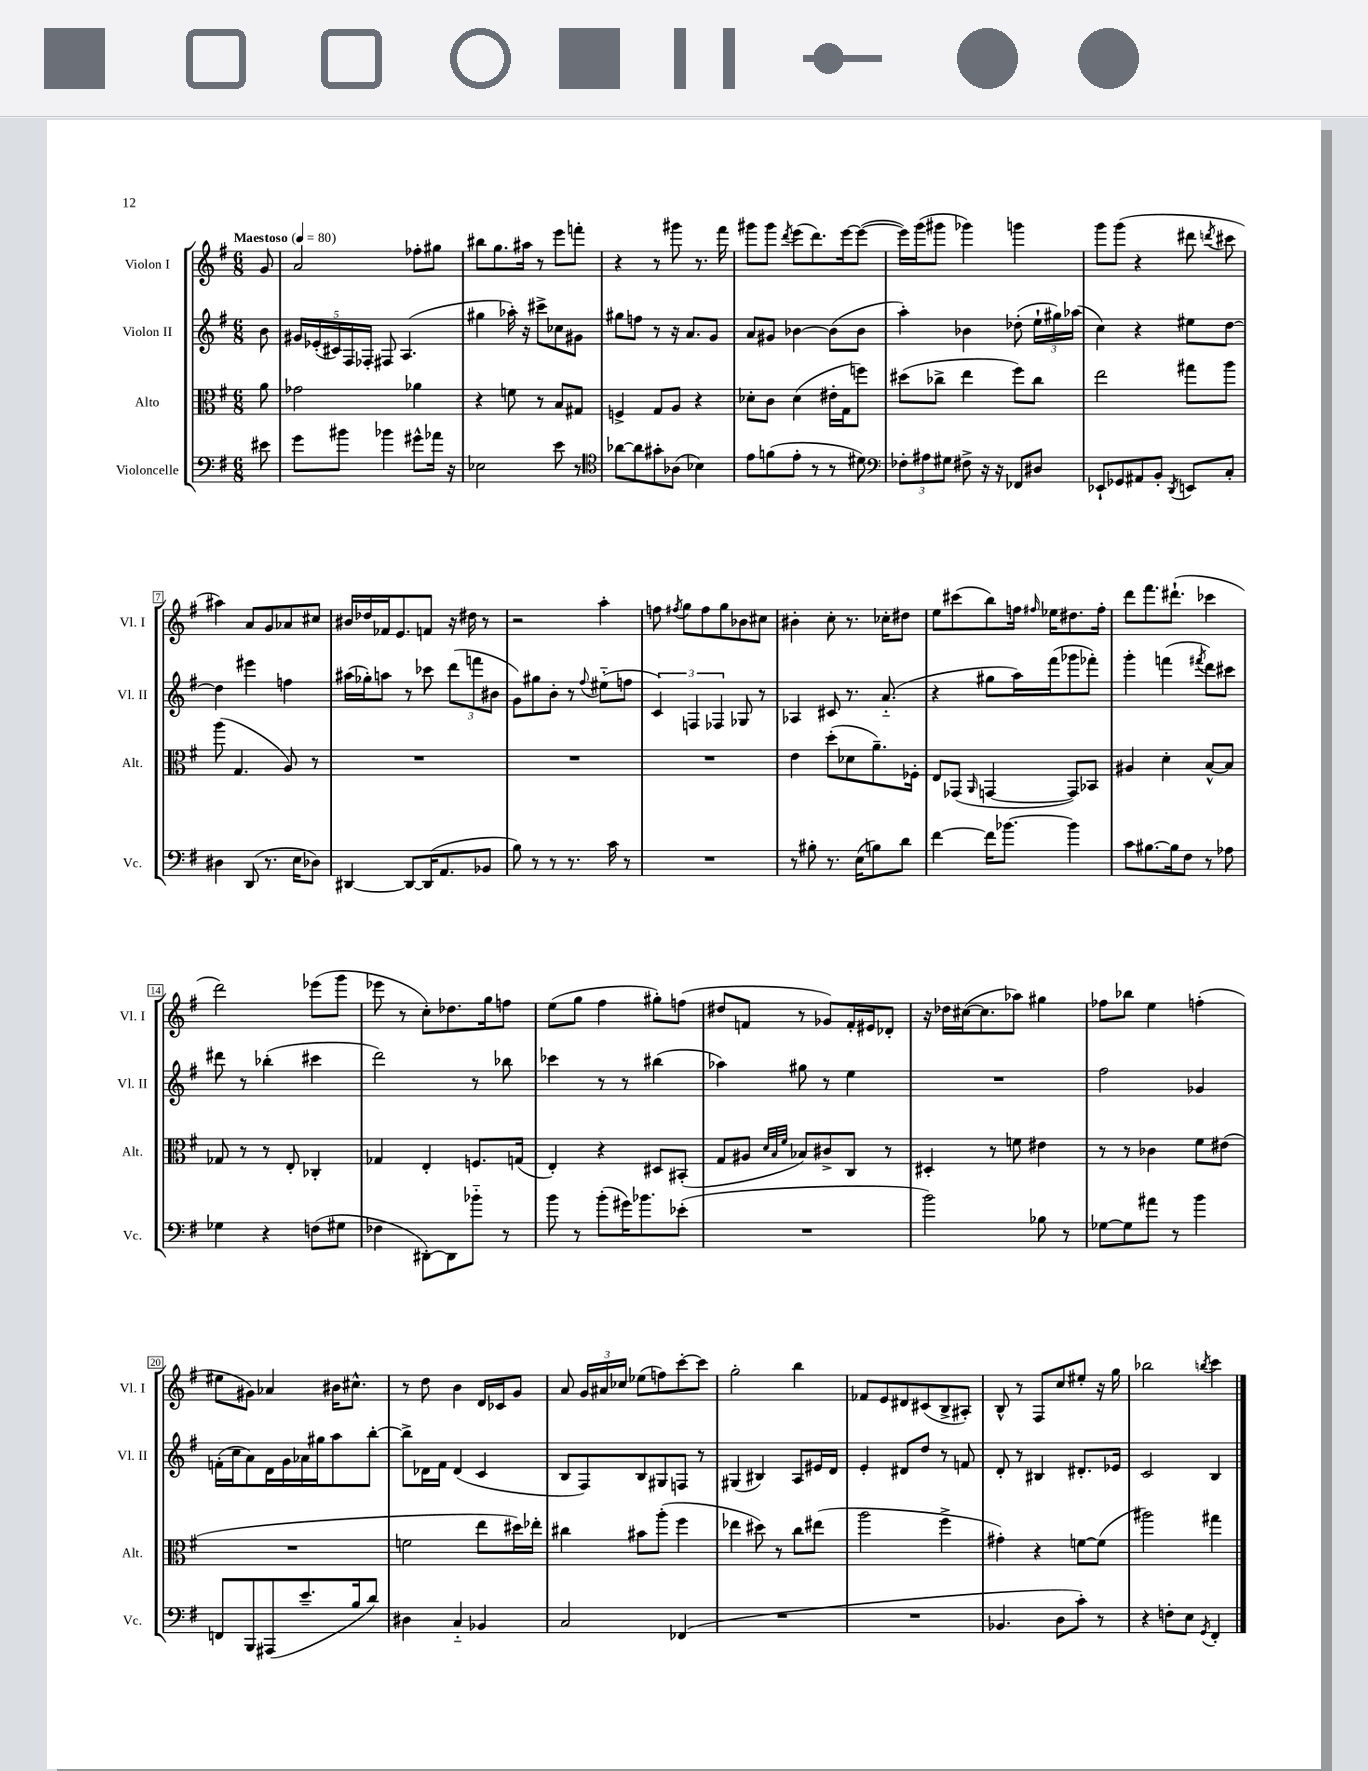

**kern	**kern	**kern	**kern
*staff4	*staff3	*staff2	*staff1
*clefF4	*clefC3	*clefG2	*clefG2
*k[f#]	*k[f#]	*k[f#]	*k[f#]
*M6/8	*M6/8	*M6/8	*M6/8
*MM80	*MM80	*MM80	*MM80
8e#	8a	8b	8g
=	=	=	=
8g	2g-	20g#	2a
.	.	(20e-'	.
.	.	20c#)	.
8b#	.	.	.
.	.	20F#	.
.	.	20F-'	.
4b-	.	8F#	.
.	.	(4.A	.
8g#^^	4a-	.	8ff-'
16a-	.	.	8gg#
16r	.	.	.
=	=	=	=
2E-	4r	4gg#	8bb#
.	.	.	8.gg
.	8f	16aa-')	.
.	.	16r	16aa#
.	8r	8ccc#^	8r
8e	8B	8cc-	8eee
8r	8G#	8g#	8fff'
=	=	=	=
*clefC4	*	*	*
[8a-	4F^	8gg#	4r
8a-]	.	8ff	.
8g#'	8G	8r	8r
(8A-	8A	16r	8ggg#
.	.	8.a	.
4B-)	4r	.	8.r
.	.	8g	.
.	.	.	16fff#
=	=	=	=
8e	8d-'	8a	8ggg#
(8f	8c	8g#	8ggg#
.	.	.	8qddd
8e'	(4d-	[4b-	(8eee
8r	.	.	8.ddd)
8r	16e#'	(8b-]	.
.	16G	.	[16eee
8d#)	8ff)	8b-	(8eee_
=	=	=	=
*clefF4	*	*	*
12F-'	(8dd#	4aa')	16eee])
.	.	.	(16ggg
12A#	.	.	.
.	8cc-^	.	8ggg#
12G#	.	.	.
8F#^	4ee	4b-	4ggg-)
16r	.	.	.
16r	.	.	.
8FF-	8ff#)	(8dd-'	4ggg
8D#	8cc-	24ee`	.
.	.	24gg#)	.
.	.	(24aa-	.
=	=	=	=
8EE-`	2ee	4cc)	8ggg
8GG-	.	.	(8ggg
8AA#	.	4r	4r
8BB'	.	.	.
8qDD	.	.	.
8EE	8gg#	8ee#	8ddd#
.	.	.	8qddd
8C'	8aa	[8dd	8ccc#
=	=	=	=
4D#	(8aa	4dd]	4aa#)
.	4.G	.	.
(8DD	.	4eee#	8a
8.r	.	.	8g
.	8A)	4ff	8a-
16E	.	.	.
8D-)	8r	.	8cc#
=	=	=	=
[4DD#	2.r	(16aa#	16b#
.	.	16gg-')	16dd-
.	.	8aa	16f-
.	.	.	8.e
8DD#_	.	8r	.
(16DD#]	.	8ccc-	8f
8.AA	.	.	.
.	.	(12ddd	16r
.	.	.	16dd#
.	.	12fff	.
8BB-	.	.	8r
.	.	12b#	.
=	=	=	=
8B)	2.r	8g)	2r
8r	.	8gg#	.
8r	.	8b'	.
8.r	.	8r	.
.	.	8qqff#	.
.	.	(8ee#'~	4aa'
16c	.	.	.
8r	.	8ff	.
=	=	=	=
2.r	2.r	6c)	8ff
.	.	.	8qff#
.	.	.	8gg
.	.	6F	.
.	.	.	8ff#
.	.	6F-	.
.	.	.	8gg
.	.	8G-	8b-
.	.	8r	8cc#
=	=	=	=
8r	4e	4A-	4b#'
8B#'	.	.	.
8.r	(8dd'	8c#	8cc'
.	8d-	8.r	8.r
(16E	.	.	.
8B)	8.a~)	.	.
.	.	(8.a'~	16cc-'
8d	.	.	8dd#
.	16F-'	.	.
=	=	=	=
[4f#	8E	4r	8ee
.	(8GG-	.	(8ccc#
.	16qqAA	.	.
16f#]	[4GG	8gg#	8bb)
[8.b-	.	.	.
.	.	16aa)	16ff
.	.	.	16qqff#
.	.	(16fff#	16ee-
4b-]	8GG])	8ggg-	8.dd#
.	8BB-	8fff-')	.
.	.	.	16ff#'
=	=	=	=
8c	4A#	4ggg'	8ddd
[8.B#	.	.	8.fff#
.	4d'	(4fff	.
16B#]	.	.	(8.ddd#`
8F#	.	.	.
.	.	8qfff#	.
8r	[8B^^	8ddd)	4ccc-
8A-	8B]	8ccc#	.
=	=	=	=
4G-	8G-	8ddd#	2ddd)
.	8r	8r	.
4r	8r	(4bb-'	.
.	8E'	.	.
(8F	4C-'	4ccc#	(8eee-
8G#	.	.	8ggg
=	=	=	=
4F-	4G-	2ddd)	8eee-
.	.	.	8r
[8DD#')	4E'	.	8cc')
8DD#]	.	.	8.dd-
8b-'~	8.F	8r	.
.	.	.	16gg
8r	.	8bb-	8ff
.	(16G	.	.
=	=	=	=
8b	4E')	4ccc-	(8ee
8r	.	.	8gg
(8b'	4r	8r	4ff#
16g#)	.	8r	.
8.b-	.	.	.
.	8D#	(4bb#	8gg#')
(8e-'	(8BB#'	.	(8ff
=	=	=	=
2.r	8G	4aa-)	8dd#
.	8A#	.	8f
.	32qqd	.	.
.	32qqB	.	.
.	32qqf#	.	.
.	8B-)	8gg#	8r
.	8c#^	8r	8g-)
.	8C	4ee	16f'
.	.	.	16e#
.	8r	.	8d-'
=	=	=	=
2b)	4D#'	2.r	16r
.	.	.	16dd-
.	.	.	([16cc#
.	.	.	8.cc#]
.	8r	.	.
.	8f	.	8aa-)
8B-	4e#	.	4gg#
8r	.	.	.
=	=	=	=
[8G-	8r	2ff#	8ff-
8G-]	8r	.	8bb-
8a#	4c-	.	4ee
8r	.	.	.
4b	8f#	4g-	(4ff'
.	(8e#	.	.
=	=	=	=
8FF	2.r	(16f'	8ee#
.	.	16cc	.
8BBB	.	8a)	8g#)
(8AAA#	.	16d	4a-
.	.	16g	.
8.e~	.	16a-	.
.	.	16gg#	.
.	.	8aa	16b#
16B	.	.	8.cc#^^
8d)	.	[8bb'	.
=	=	=	=
4D#	2f	8bb^]	8r
.	.	16d-	8dd
.	.	16f#	.
4C'~	.	(4d-	4b
4BB-	8ee	4c	16d
.	.	.	16c-
.	16dd#)	.	8g
.	16ee-'	.	.
=	=	=	=
2C	4cc#	8B	8a
.	.	8F#)	24g
.	.	.	24a#
.	.	.	24cc-
.	8b#	8B	(8ee-
.	(8aa'	8G#	8ff)
(4FF-	4ff#	8F	[8ccc'
.	.	8r	8ccc]
=	=	=	=
2.r	4ee-	(4G#	2gg'
.	8dd#)	4B#)	.
.	8r	.	.
.	8cc	8A	4bb
.	(8ee#	16e#	.
.	.	16d	.
=	=	=	=
2.r	2aa	4e'	8f-
.	.	.	8e
.	.	8d#	8d#
.	.	8dd	(8c#
.	4ff#^	8r	8B^
.	.	8f	8A#')
=	=	=	=
4.BB-	4g#')	8d'	8B^^
.	.	8r	8r
.	4r	4B#	8F#
8D	.	.	8cc
8c')	[8f	8.d#'	8ee#'
8r	(8f]	.	16r
.	.	16e-	16gg
=	=	=	=
4r	2aa#)	2c	2bb-
8F'	.	.	.
8E	.	.	.
8qGG	.	.	8qbb
4FF#'	4gg#	4B	4ccc
==	==	==	==
*-	*-	*-	*-
